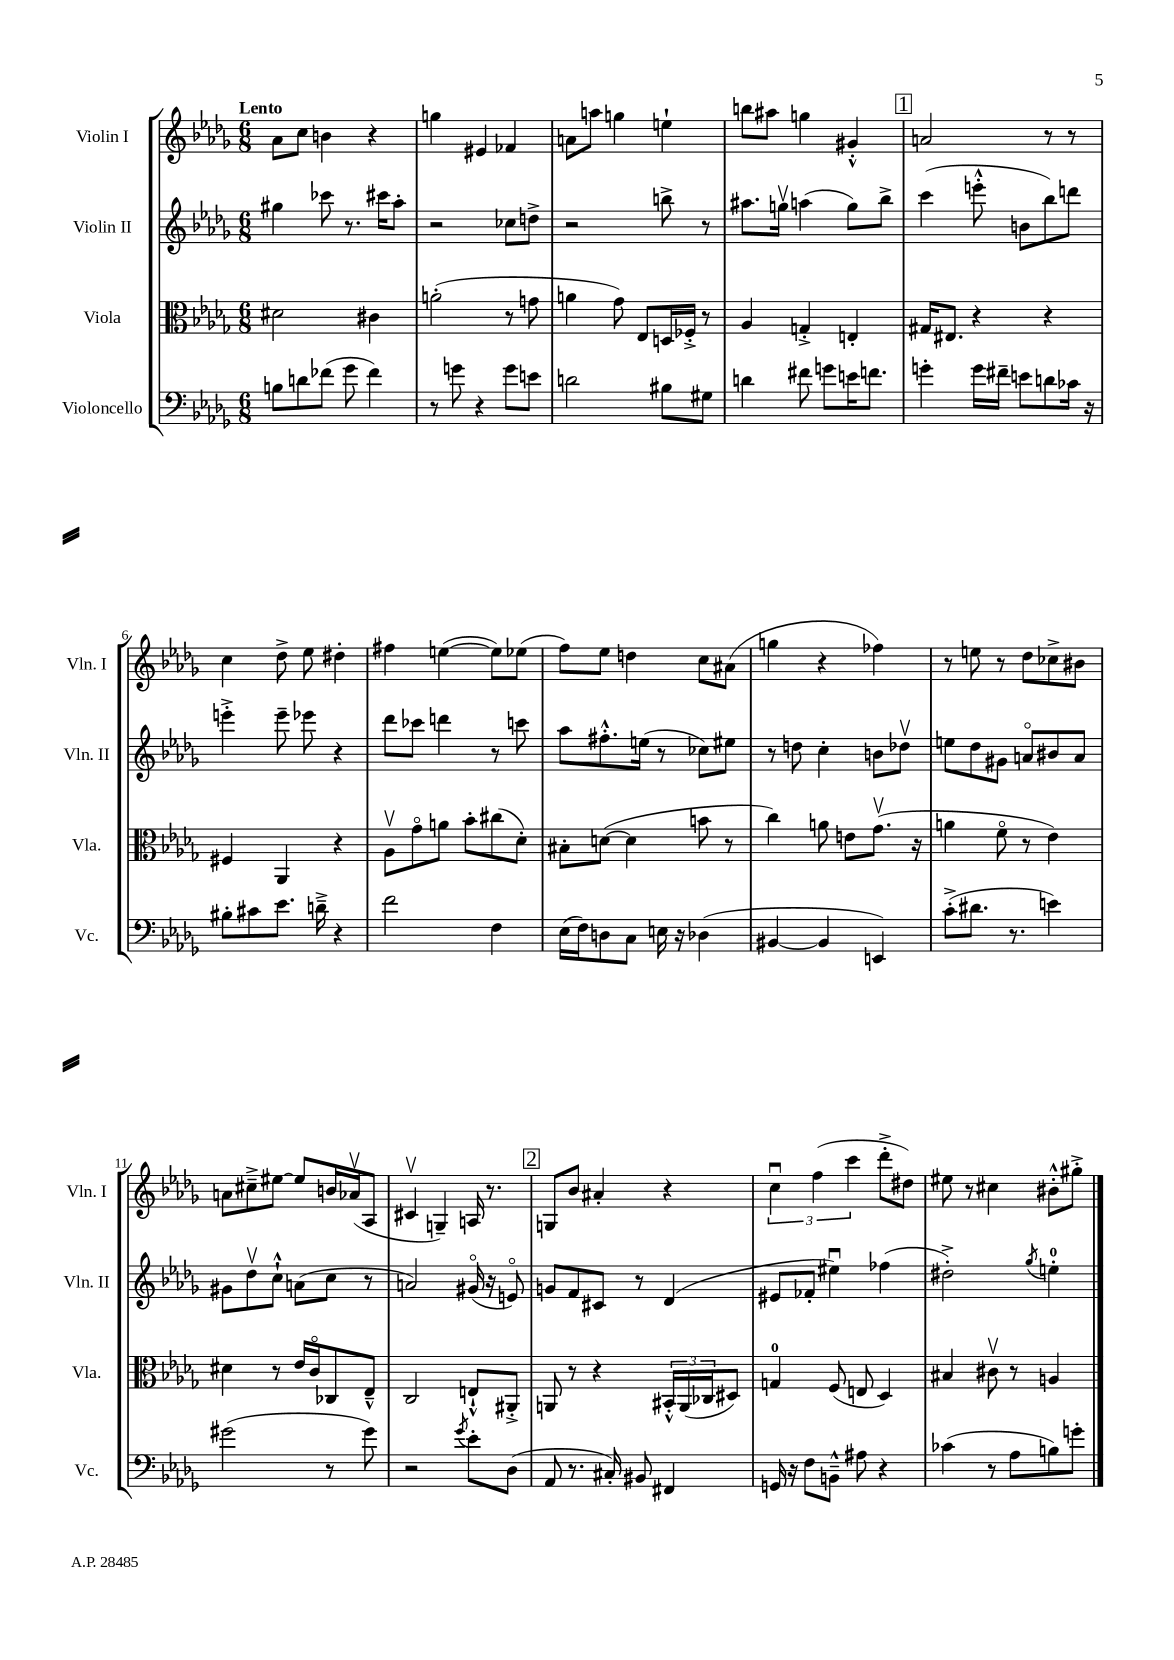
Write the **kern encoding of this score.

**kern	**kern	**kern	**kern
*staff4	*staff3	*staff2	*staff1
*clefF4	*clefC3	*clefG2	*clefG2
*k[b-e-a-d-g-]	*k[b-e-a-d-g-]	*k[b-e-a-d-g-]	*k[b-e-a-d-g-]
*M6/8	*M6/8	*M6/8	*M6/8
8B\L	2d#\	4gg#\	8a-\L
8d\	.	.	8cc\J
(8f-\J	.	8ccc-\	4b\
8g-\	.	8.r	.
4f-\)	4c#\	.	4r
.	.	16ccc#\LK	.
.	.	8aa-'\J	.
=	=	=	=
8r	(2a'\	2r	4gg\
8g\	.	.	.
4r	.	.	4e#/
8g\L	8r	8cc-\L	4f-/
8e\J	8g\	8dd^\J	.
=	=	=	=
2d\	4a\	2r	8a\L
.	.	.	8aa\J
.	8g-\)	.	4gg\
.	8E-/L	.	.
8B#\L	16D/L	8bb^\	4ee`\
.	16F-'^/JJ	.	.
8G#\J	8r	8r	.
=	=	=	=
4d\	4A-/	8.aa#\L	8bb\L
.	.	.	8aa#\J
.	.	16ggv\Jk	.
8f#\	4G'^/	(4aa\	4gg\
8g\L	.	.	.
16e\K	4E'/	8gg\L)	4g#'^^/
8.f\J	.	.	.
.	.	8bb-^\J	.
=	=	=	=
4g'\	16G#/LK	(4ccc\	2a/
.	8.E#/J	.	.
16g\LL	4r	8eee'^^\	.
16f#~\JJ	.	.	.
8e\L	.	8b\L	.
8d\	4r	8bb-\)	8r
16c-\Jk	.	8ddd\J	8r
16r	.	.	.
=	=	=	=
8B#'\L	4F#/	4eee'^\	4cc\
8c#\	.	.	.
8.e-\J	4AA-/	8eee~\	8dd-^\
.	.	8eee-\	8ee-\
16d~^\	.	.	.
4r	4r	4r	4dd#'\
=	=	=	=
2f\	8A-v\L	8ddd-\L	4ff#\
.	8g-o\	8ccc-\J	.
.	8a\J	4ddd\	([4ee\
.	8b-'\L	.	.
4F\	(8cc#\	8r	8ee\]L)
.	8d-'\J)	8ccc\	(8ee-\J
=	=	=	=
(16E-\LL	8B#'\L	8aa-\L	8ff\L)
16F\J)	.	.	.
8D\	([8d\J	8.ff#'^^\	8ee-\J
8C\J	4d\]	.	4dd\
.	.	(16ee\Jk	.
16E\	.	8r	.
16r	.	.	.
(4D-\	8b\	8cc-\L)	8cc\L
.	8r	8ee#\J	(8a#\J
=	=	=	=
[4BB#/	4cc\)	8r	4gg\
.	.	8dd\	.
4BB#/]	8a\	4cc'\	4r
.	8e\L	.	.
4EE/)	(8.g-v\J	8b\L	4ff-\)
.	.	8dd-v\J	.
.	16r	.	.
=	=	=	=
(8c'^\L	4a\	8ee\L	8r
8.d#\J	.	8dd-\	8ee\
.	8fo\	8g#\J	8r
8.r	.	.	.
.	8r	8ao/L	8dd-\L
4e\)	4e-\)	8b#/	8cc-^\
.	.	8a/J	8b#\J
=	=	=	=
(2g#\	4d#\	8g#\L	8a\L
.	.	8dd-v\	8cc#~^\
.	8r	8cc`^^\J	[8ee#\J
.	16e-/LL	(8a\L	8ee#/]L
.	16co/J	.	.
8r	8C-/	8cc\J	16b/L
.	.	.	(16a-v/J
8g#\)	8E-~^^/J	8r	8A-/J
=	=	=	=
2r	2C/	2a/)	4c#v/
.	.	.	4G~/)
8qg-/	.	.	.
8e-'\L	8E`^^/L	(16g#o/	16A/
.	.	16r	8.r
(8D-\J	8AA#'^/J	8eo/)	.
=	=	=	=
8AA-/	8AA/	8g/L	8G/L
8.r	8r	8f/	8b-/J
.	4r	8c#/J	4a#'/
16C#'/)	.	.	.
8BB#/	.	8r	.
4FF#/	24BB#'^^/LL	(4d-/	4r
.	(24AA/	.	.
.	24C-/J	.	.
.	8D#/J)	.	.
=	=	=	=
16GG/	4G/	8e#/L	6ccu\
16r	.	.	.
8F\L	.	8f-'/J	.
.	.	.	(6ff\
8BB~^^\J	(8F/	4ee#u\)	.
.	.	.	6ccc\
8A#\	8E/	.	.
4r	4D-/)	(4ff-\	8ddd-'^\L
.	.	.	8dd#\J)
=	=	=	=
(4c-\	4B#/	2dd#'^\)	8ee#\
.	.	.	8r
8r	8c#v\	.	4cc#\
8A-\L	8r	.	.
.	.	8qgg-/	.
8B\)	4A/	4ee'\	8b#'^^\L
8g'\J	.	.	8gg#'^\J
==	==	==	==
*-	*-	*-	*-
